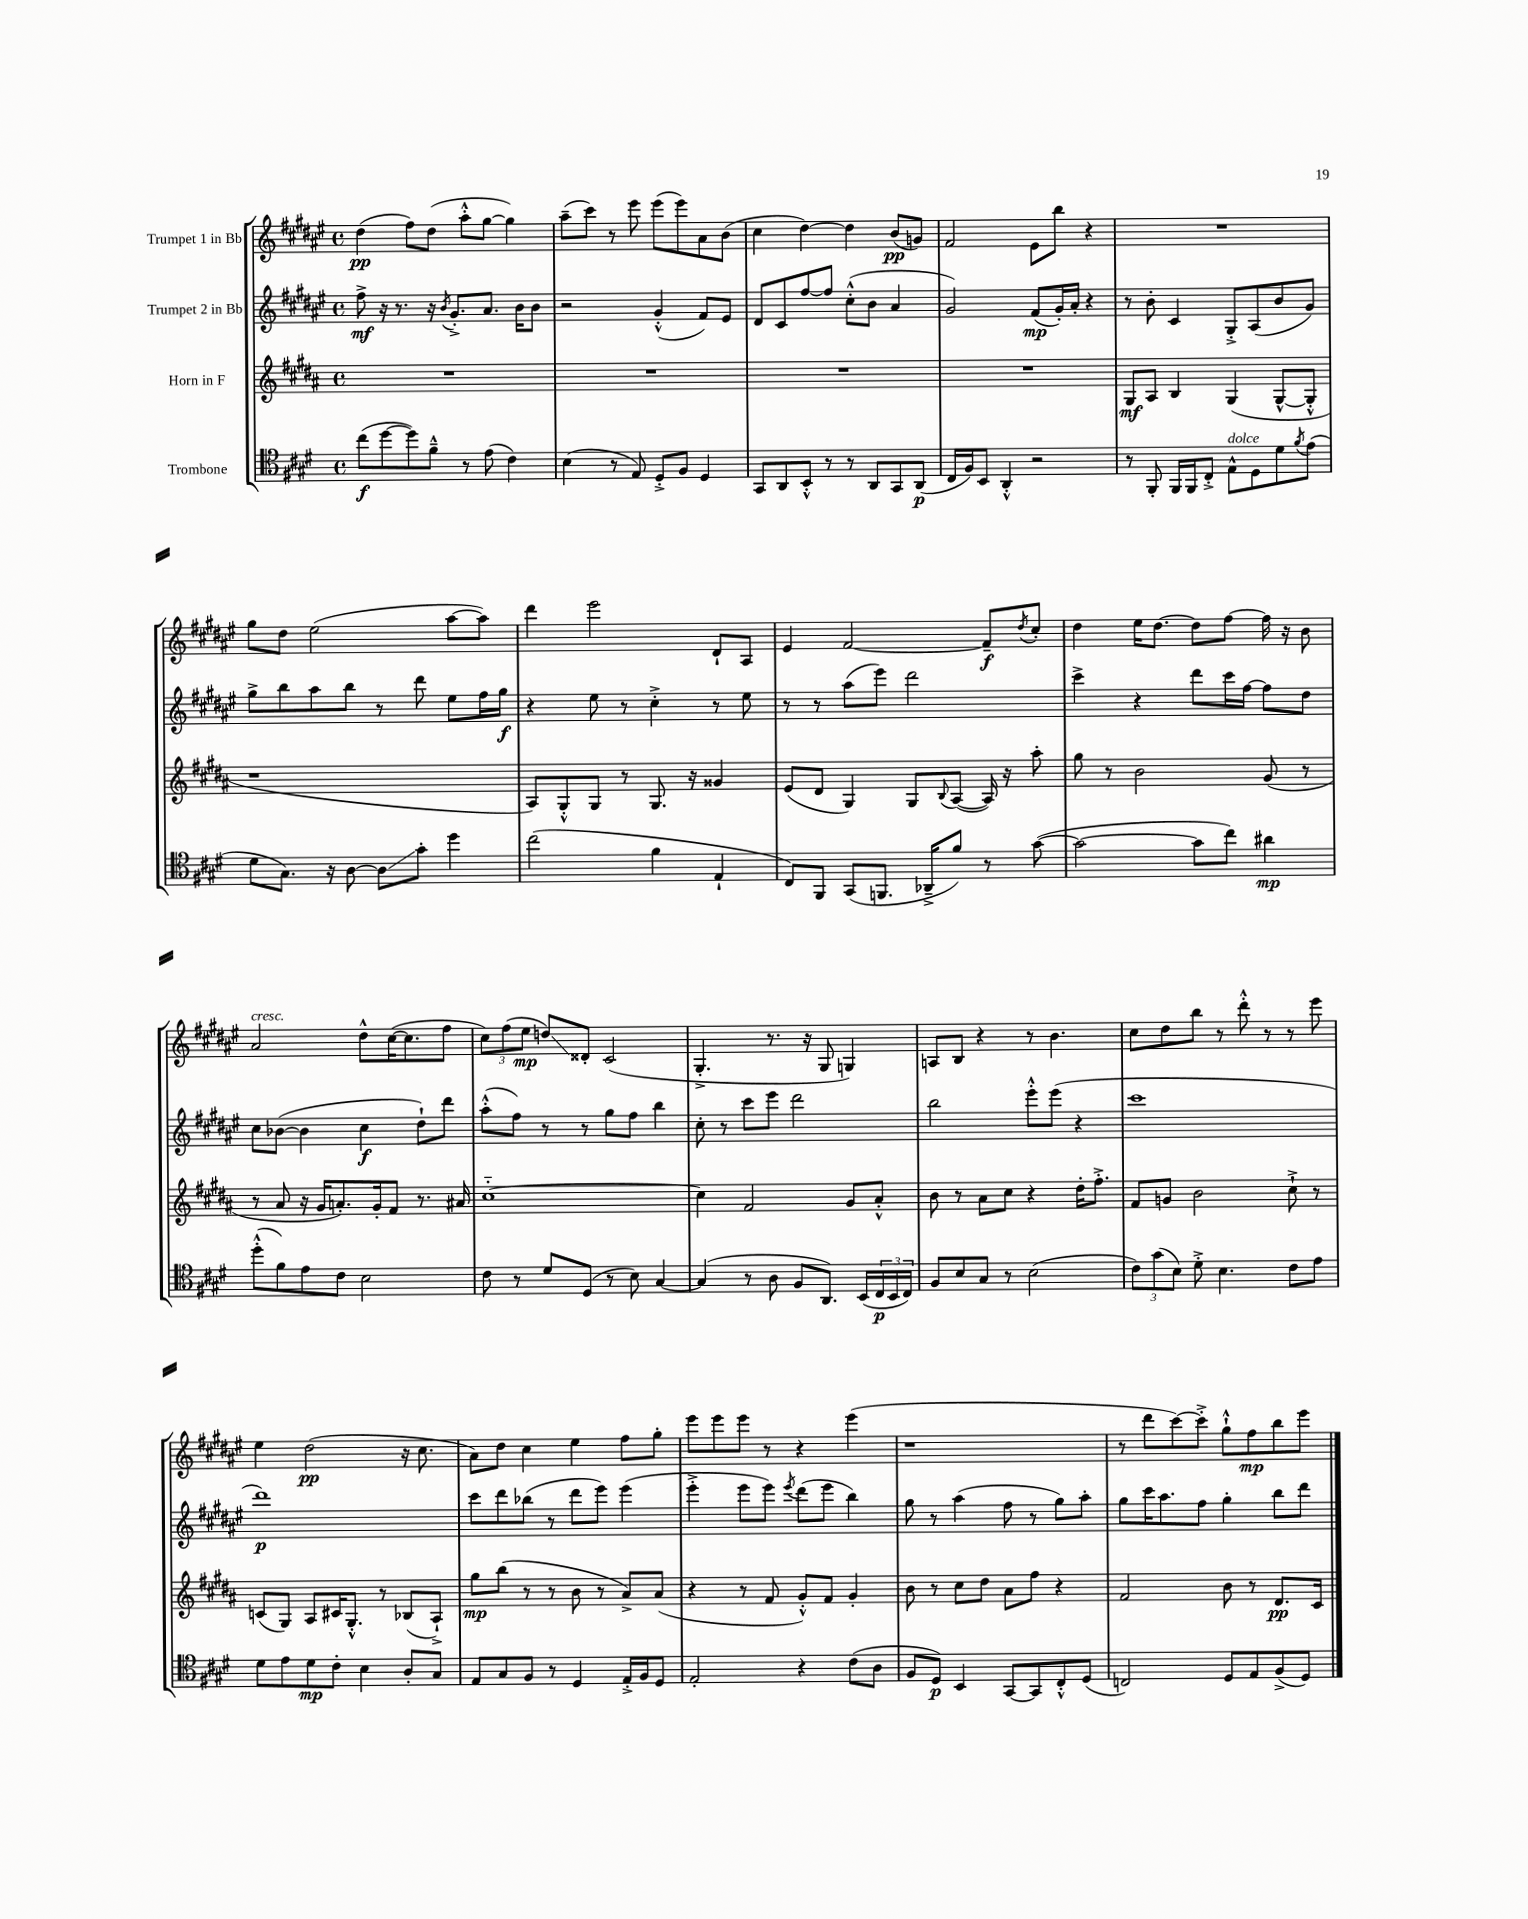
<<
\new StaffGroup <<
\new Staff = "s0" \with { instrumentName = "Trumpet 1 in Bb" } {
    \clef treble \key fis \major \defaultTimeSignature \time 4/4
    dis''4\pp( fis''8) dis''8( ais''8-.-^ gis''8~ gis''4) |
    ais''8--( cis'''8) r8 eis'''8 eis'''8( eis'''8) ais'8 b'8( |
    cis''4 dis''4~) dis''4 b'8\pp( g'8) |
    fis'2 eis'8 b''8 r4 |
    R1 |
    gis''8 dis''8 eis''2( ais''8~ ais''8) |
    dis'''4 eis'''2 dis'8-! ais8 |
    eis'4 fis'2~ fis'8--\f \acciaccatura { dis''8 } cis''8-. |
    dis''4 eis''16 dis''8.~ dis''8 fis''8~ fis''16 r16 b'8 |
    ais'2^\markup { \italic "cresc." } dis''8-^ cis''16~( cis''8. fis''8 |
    \tuplet 3/2 { cis''8) fis''8( eis''8\mp } d''8\glissando) disis'8-. cis'2( |
    gis4.-.-> r8. r16 gis8 g4) |
    a8 b8 r4 r8 b'4. |
    cis''8 dis''8 b''8 r8 dis'''8-.-^ r8 r8 eis'''8 |
    eis''4 dis''2\pp( r16 cis''8. |
    ais'8) dis''8 cis''4 eis''4 fis''8 gis''8-. |
    eis'''8 eis'''8 eis'''8 r8 r4 eis'''4( |
    r1 |
    r8 dis'''8 cis'''8~) cis'''8-.-> gis''8-!-^ fis''8\mp b''8 eis'''8 \bar "|." |
}
\new Staff = "s1" \with { instrumentName = "Trumpet 2 in Bb" } {
    \clef treble \key fis \major \defaultTimeSignature \time 4/4
    fis''8->\mf r16 r8. r16 \acciaccatura { b'8 } gis'8.-.-> ais'8. b'16 b'8 |
    r2 gis'4-.-^( fis'8) eis'8 |
    dis'8 cis'8 fis''8~ fis''8 cis''8-.-^( b'8 ais'4 |
    gis'2) fis'8\mp( gis'16-.) ais'16-. r4 |
    r8 b'8-. cis'4 gis8-.-> ais8( b'8 gis'8) |
    gis''8-> b''8 ais''8 b''8 r8 dis'''8 eis''8 fis''16 gis''16\f |
    r4 eis''8 r8 cis''4-.-> r8 eis''8 |
    r8 r8 ais''8( eis'''8) dis'''2 |
    cis'''4-> r4 dis'''8 cis'''16 fis''16~ fis''8 dis''8 |
    cis''8 bes'8~( bes'4 cis''4\f dis''8-!) dis'''8 |
    ais''8-.-^( fis''8) r8 r8 gis''8 fis''8 b''4 |
    cis''8-. r8 cis'''8 eis'''8 dis'''2 |
    b''2 eis'''8-.-^ eis'''8( r4 |
    cis'''1 |
    dis'''1\p) |
    cis'''8 dis'''8 bes''8( r8 dis'''8 eis'''8) eis'''4( |
    eis'''4-.-> eis'''8 eis'''8) \acciaccatura { eis'''8 } dis'''8( eis'''8 b''4) |
    gis''8 r8 ais''4( fis''8 r8 gis''8) ais''8-. |
    gis''8 cis'''16 ais''8. fis''8 gis''4-. b''8 dis'''8 \bar "|." |
}
\new Staff = "s2" \with { instrumentName = "Horn in F" } {
    \clef treble \key b \major \defaultTimeSignature \time 4/4
    R1 |
    R1 |
    R1 |
    R1 |
    gis8\mf ais8 b4 gis4( gis8~-^ gis8-.-^ |
    r1 |
    ais8) gis8-.-^ gis8 r8 gis8. r16 gisis'4 |
    e'8( dis'8 gis4) gis8 \appoggiatura { b8 } ais8~( ais16) r16 ais''8-. |
    gis''8 r8 b'2 gis'8( r8 |
    r8 ais'8 r16 gis'16 a'8.-.) gis'16-. fis'8 r8. ais'16 |
    cis''1~-_ |
    cis''4 fis'2 gis'8 ais'8-.-^ |
    b'8 r8 ais'8 cis''8 r4 dis''16-. fis''8.-.-> |
    fis'8 g'8 b'2 cis''8-!-> r8 |
    c'8( gis8) ais8 cis'16 gis8.-.-^ r8 bes8( ais8-!->) |
    gis''8\mp b''8( r8 r8 b'8 r8 ais'8->) ais'8( |
    r4 r8 fis'8 gis'8-.-^) fis'8 gis'4-. |
    b'8 r8 cis''8 dis''8 ais'8 fis''8 r4 |
    fis'2 b'8 r8 dis'8.\pp cis'16 \bar "|." |
}
\new Staff = "s3" \with { instrumentName = "Trombone" } {
    \clef tenor \key e \major \defaultTimeSignature \time 4/4
    cis''8\f( dis''8~ dis''8) fis'8---^ r8 e'8( cis'4) |
    b4( r8 e8) dis8-.-> fis8 dis4 |
    gis,8 a,8 b,8-.-^ r8 r8 a,8 gis,8 a,8\p( |
    cis16 fis16) b,8 a,4-.-^ r2 |
    r8 fis,8-. fis,16 fis,16 cis8-.-> e8-^^\markup { \italic "dolce" } dis8 dis'8 \acciaccatura { fis'8 } e'8( |
    dis'8 gis8.) r16 a8~ a8\glissando gis'8-. dis''4 |
    cis''2( fis'4 e4-! |
    cis8) fis,8 gis,8( f,8. aes,16---> fis'8) r8 gis'8~( |
    gis'2~ gis'8 cis''8) ais'4\mp |
    dis''8-.-^( fis'8) e'8 cis'8 b2 |
    cis'8 r8 dis'8 dis8( r8 b8) gis4~ |
    gis4( r8 a8 fis8 a,8.) b,16( \tuplet 3/2 { cis16\p b,16 cis16) } |
    fis8 b8 gis8 r8 b2( |
    \tuplet 3/2 { cis'8) gis'8( b8) } dis'8-.-> b4. cis'8 e'8 |
    dis'8 e'8 dis'8\mp cis'8-. b4 a8-. gis8 |
    e8 gis8 fis8 r8 dis4 e16-.-> fis16 dis8 |
    e2-. r4 cis'8( a8 |
    fis8 dis8\p) b,4 gis,8~ gis,8 cis8-.-^ dis8( |
    c2) dis8 e8 fis8->( dis8) \bar "|." |
}
>>
>>
\layout { \context { \Score \remove "Bar_number_engraver" } }
